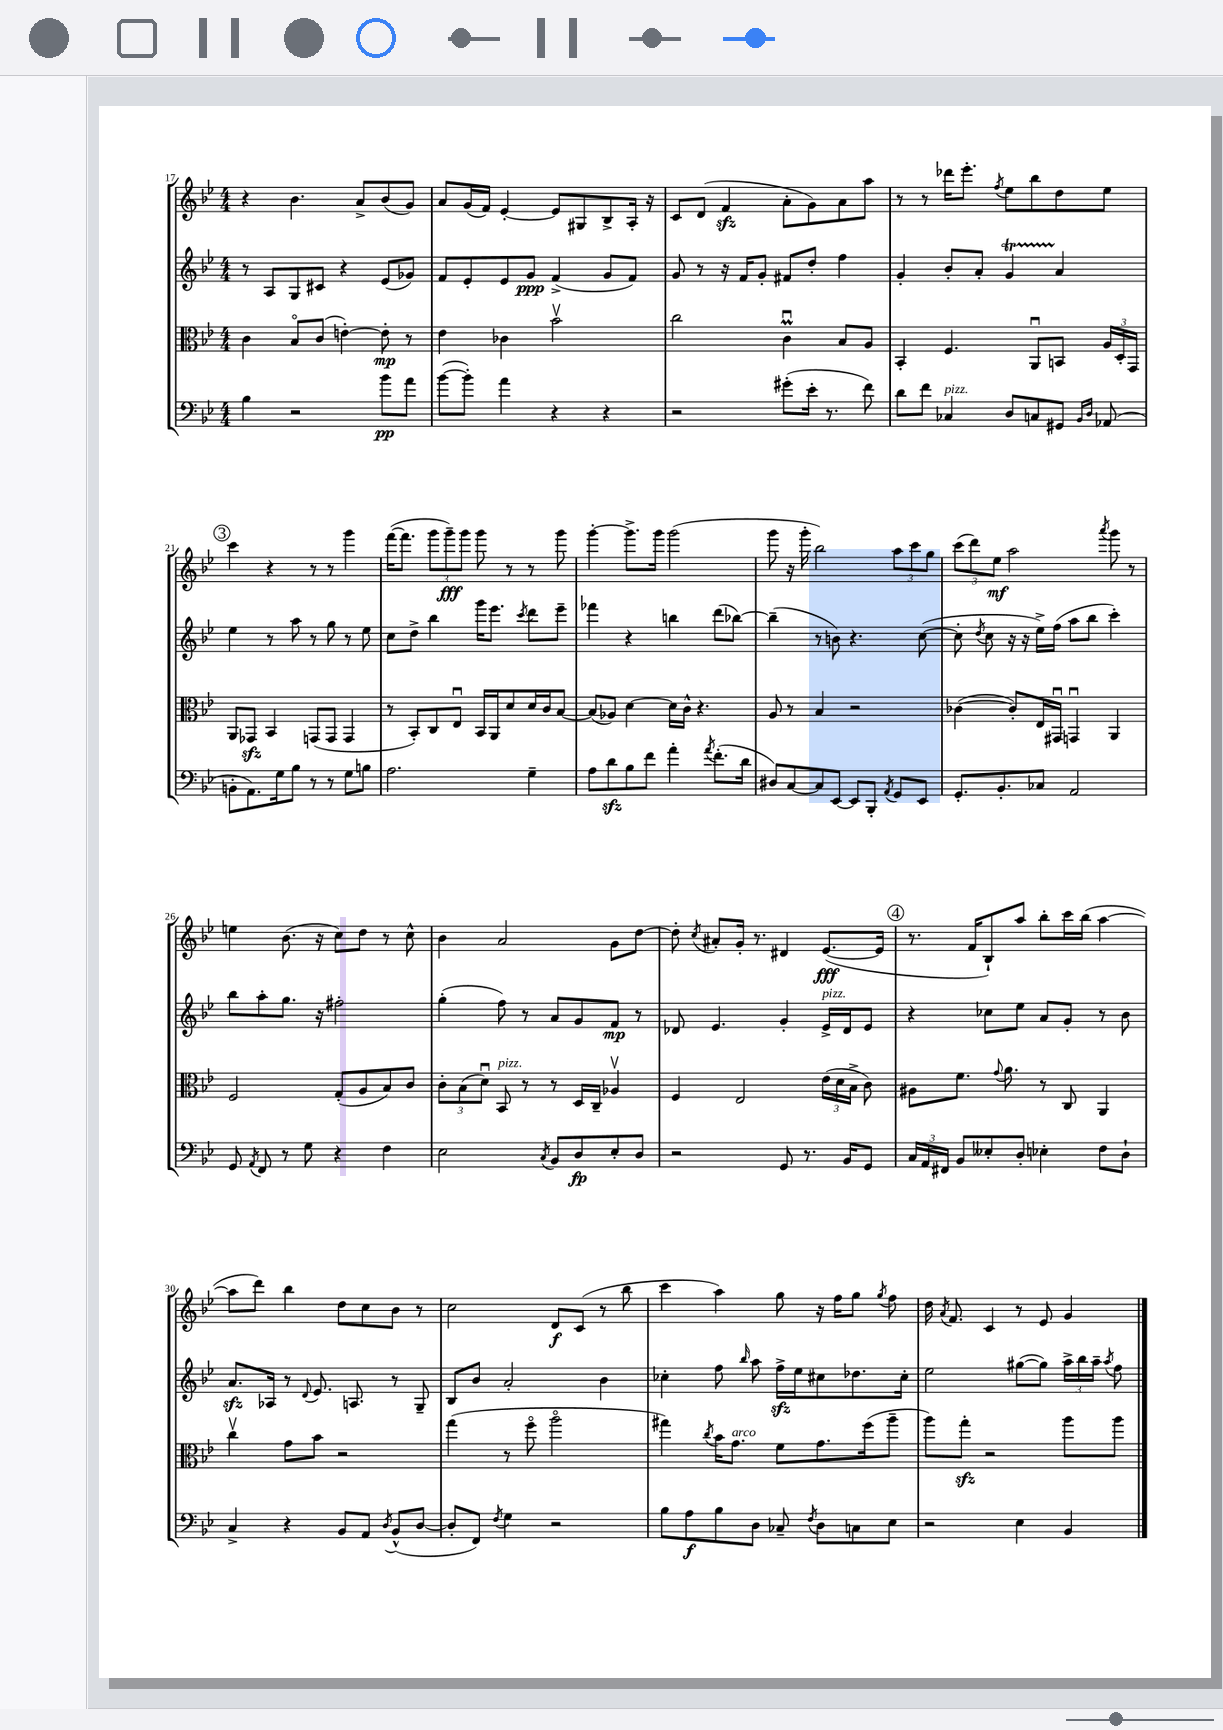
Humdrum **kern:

**kern	**dynam	**kern	**dynam	**kern	**dynam	**kern	**dynam
*part4	*part4	*part3	*part3	*part2	*part2	*part1	*part1
*staff4	*staff4	*staff3	*staff3	*staff2	*staff2	*staff1	*staff1
*clefF4	*	*clefC3	*	*clefG2	*	*clefG2	*
*k[b-e-]	*	*k[b-e-]	*	*k[b-e-]	*	*k[b-e-]	*
*M4/4	*	*M4/4	*	*M4/4	*	*M4/4	*
=17	=17	=17	=17	=17	=17	=17	=17
4B-\	.	4c\	.	8r	.	4r	.
.	.	.	.	8A/L	.	.	.
2r	.	8B-/L	.	8G/	.	4.b-\	.
.	.	(8c/J	.	8c#X/J	.	.	.
.	.	[4en'\)	.	4r	.	.	.
.	.	.	.	.	.	8a^/L	.
8b-\L	pp	8e'\]	mp	(8e-/L	.	(8b-/	.
8a\J	.	8r	.	8g-X/J)	.	8g/J)	.
=18	=18	=18	=18	=18	=18	=18	=18
([8b-\L	.	4e-\	.	8f/L	.	8a/L	.
8b-'\J])	.	.	.	8e-'/	.	(16g/L	.
.	.	.	.	.	.	16f/JJ)	.
4a\	.	4c-X\	.	8e-/	.	[4e-'/	.
.	.	.	.	8g/J	ppp	.	.
4r	.	2b-v\	.	(4f^/	.	8e-/L]	.
.	.	.	.	.	.	8G#X/	.
4r	.	.	.	8g/L	.	8B-^/	.
.	.	.	.	8f/J)	.	16A'/Jk	.
.	.	.	.	.	.	16r	.
=19	=19	=19	=19	=19	=19	=19	=19
2r	.	2cc\	.	8g/	.	8c/L	.
.	.	.	.	8r	.	(8d/J	.
.	.	.	.	16r	.	4fzz/	.
.	.	.	.	16f/KL	.	.	.
.	.	.	.	8g'/J	.	.	.
(8g#X'\L	.	4cMu\	.	8f#X/L	.	8a'\L	.
16e-'\Jk	.	.	.	8dd'/J	.	8g\)	.
8.r	.	.	.	.	.	.	.
.	.	8B-/L	.	4ff\	.	8a\	.
8f\)	.	8A/J	.	.	.	8aa\J	.
=20	=20	=20	=20	=20	=20	=20	=20
8d\L	.	4BB-'/	.	4g'/	.	8r	.
8f\J	.	.	.	.	.	8r	.
!LO:TX:a:i:t=pizz.	!	!	!	!	!	!	!
4C-X/	.	4.F/	.	8b-'/L	.	16ddd-X\KL	.
.	.	.	.	.	.	8.eee-'\J	.
.	.	.	.	8a'/J	.	.	.
.	.	.	.	.	.	8qff/	.
8D/L	.	.	.	4gT/	.	8ee-\L	.
8Cn/	.	8AAu/L	.	.	.	8bb-\	.
8GG#X/J	.	8BBn/J	.	4a/	.	8dd\	.
16qqBB-/LL	.	.	.	.	.	.	.
16qqD/JJ	.	.	.	.	.	.	.
(8AA-X/	.	24A/LL	.	.	.	8ee-\J	.
.	.	24D'/	.	.	.	.	.
.	.	24GG/JJ	.	.	.	.	.
!!LO:LB:g=z
!!LO:REH:place=s1:t=3
=21	=21	=21	=21	=21	=21	=21	=21
8BBn'\L	.	8AA/L	.	4ee-\	.	4ccc\	.
8.AA\)	.	8GG-Xzz/J	.	.	.	.	.
.	.	4BB-/	.	8r	.	4r	.
16G\k	.	.	.	.	.	.	.
8B-\J	.	.	.	8aa\	.	.	.
8r	.	(8GGn/L	.	8r	.	8r	.
8r	.	8GG/J	.	8gg\	.	8r	.
8G\L	.	4GG/	.	8r	.	4ggg\	.
8Bn\J	.	.	.	8ee-\	.	.	.
=22	=22	=22	=22	=22	=22	=22	=22
2.A\	.	8r	.	8cc\L	.	([16fff\KL	.
.	.	.	.	.	.	8.fff\J]	.
.	.	8BB-'/L)	.	8dd^\J	.	.	.
.	.	8C/	.	4bb-\	.	12ggg\L	.
.	.	.	.	.	.	12ggg~\)	fff
.	.	8E-u/J	.	.	.	.	.
.	.	.	.	.	.	12ggg\J	.
.	.	16BB-/LL	.	16ggg\KL	.	8ggg\	.
.	.	16AA/J	.	8.eee-\J	.	.	.
.	.	8d/	.	.	.	8r	.
.	.	.	.	8qccc/	.	.	.
4G~\	.	16d/L	.	8ddd\L	.	8r	.
.	.	16c/J	.	.	.	.	.
.	.	[8B-/J	.	8eee-~\J	.	8ggg\	.
=23	=23	=23	=23	=23	=23	=23	=23
8A\L	.	(8B-/L]	.	4fff-X\	.	[4ggg'\	.
8dzz\	.	8A-X/J)	.	.	.	.	.
8B-\	.	[4d\	.	4r	.	8.ggg^\L]	.
8f\J	.	.	.	.	.	.	.
.	.	.	.	.	.	16ggg\Jk	.
4a'\	.	16d\LL]	.	4bbn\	.	(2ggg\	.
.	.	16c^^\JJ	.	.	.	.	.
.	.	4.r	.	.	.	.	.
8qa/	.	.	.	.	.	.	.
(8.f'\L	.	.	.	(8ddd\L	.	.	.
.	.	.	.	[8bb-X\J)	.	.	.
16d\Jk	.	.	.	.	.	.	.
=24	=24	=24	=24	=24	=24	=24	=24
8D#X/L)	.	8A/	.	(4bb-~\]	.	8ggg\	.
[8C/	.	8r	.	.	.	16r	.
.	.	.	.	.	.	16ggg'\	.
8C/]	.	4B-/	.	8r	.	2bb-\)	.
[8EE-/J	.	.	.	8bn\)	.	.	.
8EE-/L]	.	2r	.	4.r	.	.	.
8BBB-'/J	.	.	.	.	.	.	.
8qAA/	.	.	.	.	.	.	.
8GG/L	.	.	.	.	.	12aa\L	.
.	.	.	.	.	.	12ccc\	.
8EE-/J	.	.	.	([8cc\	.	.	.
.	.	.	.	.	.	12gg\J	.
=25	=25	=25	=25	=25	=25	=25	=25
8.GG'/L	.	([4c-X\	.	8cc'\]	.	(12ccc\L	.
.	.	.	.	.	.	12ddd\)	.
.	.	.	.	8qdd/	.	.	.
.	.	.	.	8cc\	.	.	.
.	.	.	.	.	.	12ee-\J	mf
8.BB-'/	.	.	.	.	.	.	.
.	.	8c-'/L])	.	16r	.	2aa\	.
.	.	.	.	16r	.	.	.
8C-X/J	.	16E-/L	.	16ee-^\LL)	.	.	.
.	.	16GG#Xu/JJ	.	(16ff\JJ	.	.	.
2AA/	.	4GGnu/	.	8aa\L	.	.	.
.	.	.	.	8bb-\J	.	.	.
.	.	.	.	.	.	8qaaa/	.
.	.	4AA/	.	4ccc'\)	.	8ggg\	.
.	.	.	.	.	.	8r	.
!!LO:LB:g=z
=26	=26	=26	=26	=26	=26	=26	=26
8GG/	.	2F/	.	8bb-\L	.	4een\	.
8qAA/	.	.	.	.	.	.	.
8FF/	.	.	.	8aa'\	.	.	.
8r	.	.	.	8.gg\J	.	(8.b-\	.
8G\	.	.	.	.	.	.	.
.	.	.	.	16r	.	16r	.
4r	.	(8G'/L	.	2ff#X'\	.	8cc\L)	.
.	.	8A/	.	.	.	8dd\J	.
4F\	.	8B-/)	.	.	.	8r	.
.	.	8c/J	.	.	.	8cc^^\	.
=27	=27	=27	=27	=27	=27	=27	=27
2E-\	.	12c'\L	.	(4gg'\	.	4b-\	.
.	.	(12B-\	.	.	.	.	.
.	.	12du\J)	.	.	.	.	.
!	!	!LO:TX:a:i:t=pizz.	!	!	!	!	!
.	.	8BB-/	.	8ff\)	.	2a/	.
.	.	8r	.	8r	.	.	.
8qC/	.	.	.	.	.	.	.
8BB-/L	.	8r	.	8a/L	.	.	.
8D/	fp	16D/LL	.	8g/	.	.	.
.	.	16C~/JJ	.	.	.	.	.
8E-'/	.	4A-Xv/	.	8f/J	mp	8g\L	.
8D/J	.	.	.	8r	.	[8dd\J	.
=28	=28	=28	=28	=28	=28	=28	=28
2r	.	4F/	.	8d-X/	.	8dd'\]	.
.	.	.	.	.	.	8qcc/	.
.	.	.	.	4.e-/	.	8a#X'/L	.
.	.	2E-/	.	.	.	16g'/Jk	.
.	.	.	.	.	.	8.r	.
8GG/	.	.	.	4g'/	.	4d#X/	.
8.r	.	.	.	.	.	.	.
!	!	!	!	!LO:TX:a:i:t=pizz.	!	!	!
.	.	(24e-\LL	.	16e-^/LL	.	([8.e-/L	fff
.	.	24d\	.	.	.	.	.
16BB-/KL	.	.	.	16d-/J	.	.	.
.	.	24B-^\JJ	.	.	.	.	.
8GG/J	.	8c\)	.	8e-/J	.	.	.
.	.	.	.	.	.	16e-/Jk]	.
!!LO:REH:place=s1:t=4
=29	=29	=29	=29	=29	=29	=29	=29
24C/LL	.	8A#X\L	.	4r	.	8.r	.
24AA/	.	.	.	.	.	.	.
24FF#X/JJ	.	.	.	.	.	.	.
8BB-/L	.	8.f\J	.	.	.	.	.
.	.	.	.	.	.	16f/KL	.
8E--X'/	.	.	.	8cc-X\L	.	8B-`/)	.
.	.	8qqg/	.	.	.	.	.
.	.	8.a\	.	.	.	.	.
8D'/J	.	.	.	8ee-\J	.	8aa/J	.
4E-X'\	.	8r	.	8a/L	.	8bb-'\L	.
.	.	8C/	.	8g'/J	.	16ccc\L	.
.	.	.	.	.	.	(16bb-\JJ	.
8F\L	.	4AA/	.	8r	.	[4aa\	.
8D`\J	.	.	.	8b-\	.	.	.
!!LO:LB:g=z
=30	=30	=30	=30	=30	=30	=30	=30
4C^/	.	4ccv\	.	8.azz/L	.	8aa\L]	.
.	.	.	.	.	.	8ddd\J)	.
.	.	.	.	16A-X/Jk	.	.	.
4r	.	8g\L	.	8r	.	4bb-\	.
.	.	.	.	8qqd/	.	.	.
.	.	8b-\J	.	8.e-/	.	.	.
8BB-/L	.	2r	.	.	.	8dd\L	.
.	.	.	.	8.An/	.	.	.
8AA/J	.	.	.	.	.	8cc\	.
8qD/	.	.	.	.	.	.	.
(8BB-^^/L	.	.	.	8r	.	8b-\J	.
[8D/J	.	.	.	8G~/	.	8r	.
=31	=31	=31	=31	=31	=31	=31	=31
8D'/L]	.	(4gg\	.	8B-/L	.	2cc\	.
8FF/J)	.	.	.	8b-/J	.	.	.
8qF/	.	.	.	.	.	.	.
4G\	.	8r	.	2a'/	.	.	.
.	.	8ff\	.	.	.	.	.
2r	.	2aa\	.	.	.	8d/L	f
.	.	.	.	.	.	(8c/J	.
.	.	.	.	4b-\	.	8r	.
.	.	.	.	.	.	8bb-\	.
=32	=32	=32	=32	=32	=32	=32	=32
8B-\L	.	4gg#X\)	.	4cc-X'\	.	4ccc\	.
8A\	f	.	.	.	.	.	.
.	.	8qcc/	.	.	.	.	.
8B-\	.	16b-\KL	.	8ff\	.	4aa\)	.
!	!	!LO:TX:a:i:t=arco	!	!	!	!	!
.	.	8.g\J	.	.	.	.	.
.	.	.	.	16qqbb-/	.	.	.
8D\J	.	.	.	8aa\	.	.	.
8C-X~/	.	8f\L	.	16ffzz^\LL	.	8gg\	.
.	.	.	.	16ee-\J	.	.	.
8qF/	.	.	.	.	.	.	.
8D\L	.	8.g\	.	8cc#X\	.	16r	.
.	.	.	.	.	.	16ff\KL	.
8Cn\	.	.	.	8.dd-X\	.	8gg\J	.
.	.	(16ff\k	.	.	.	.	.
.	.	.	.	.	.	8qgg/	.
8E-\J	.	8aa~\J	.	.	.	8ff\	.
.	.	.	.	16cc#'\Jk	.	.	.
=33	=33	=33	=33	=33	=33	=33	=33
2r	.	8aa\L)	.	2ee-\	.	16dd\	.
.	.	.	.	.	.	8qa/	.
.	.	.	.	.	.	8.f/	.
.	.	8ggzz'\J	.	.	.	.	.
.	.	2r	.	.	.	4c/	.
4E-\	.	.	.	([8gg#X\L	.	8r	.
.	.	.	.	8gg#\J])	.	8e-/	.
4BB-/	.	8aa\L	.	24aa^\LL	.	4g/	.
.	.	.	.	24bb-\	.	.	.
.	.	.	.	24aa~\JJ	.	.	.
.	.	.	.	8qaa/	.	.	.
.	.	8aa\J	.	8ff\	.	.	.
==	==	==	==	==	==	==	==
*-	*-	*-	*-	*-	*-	*-	*-
